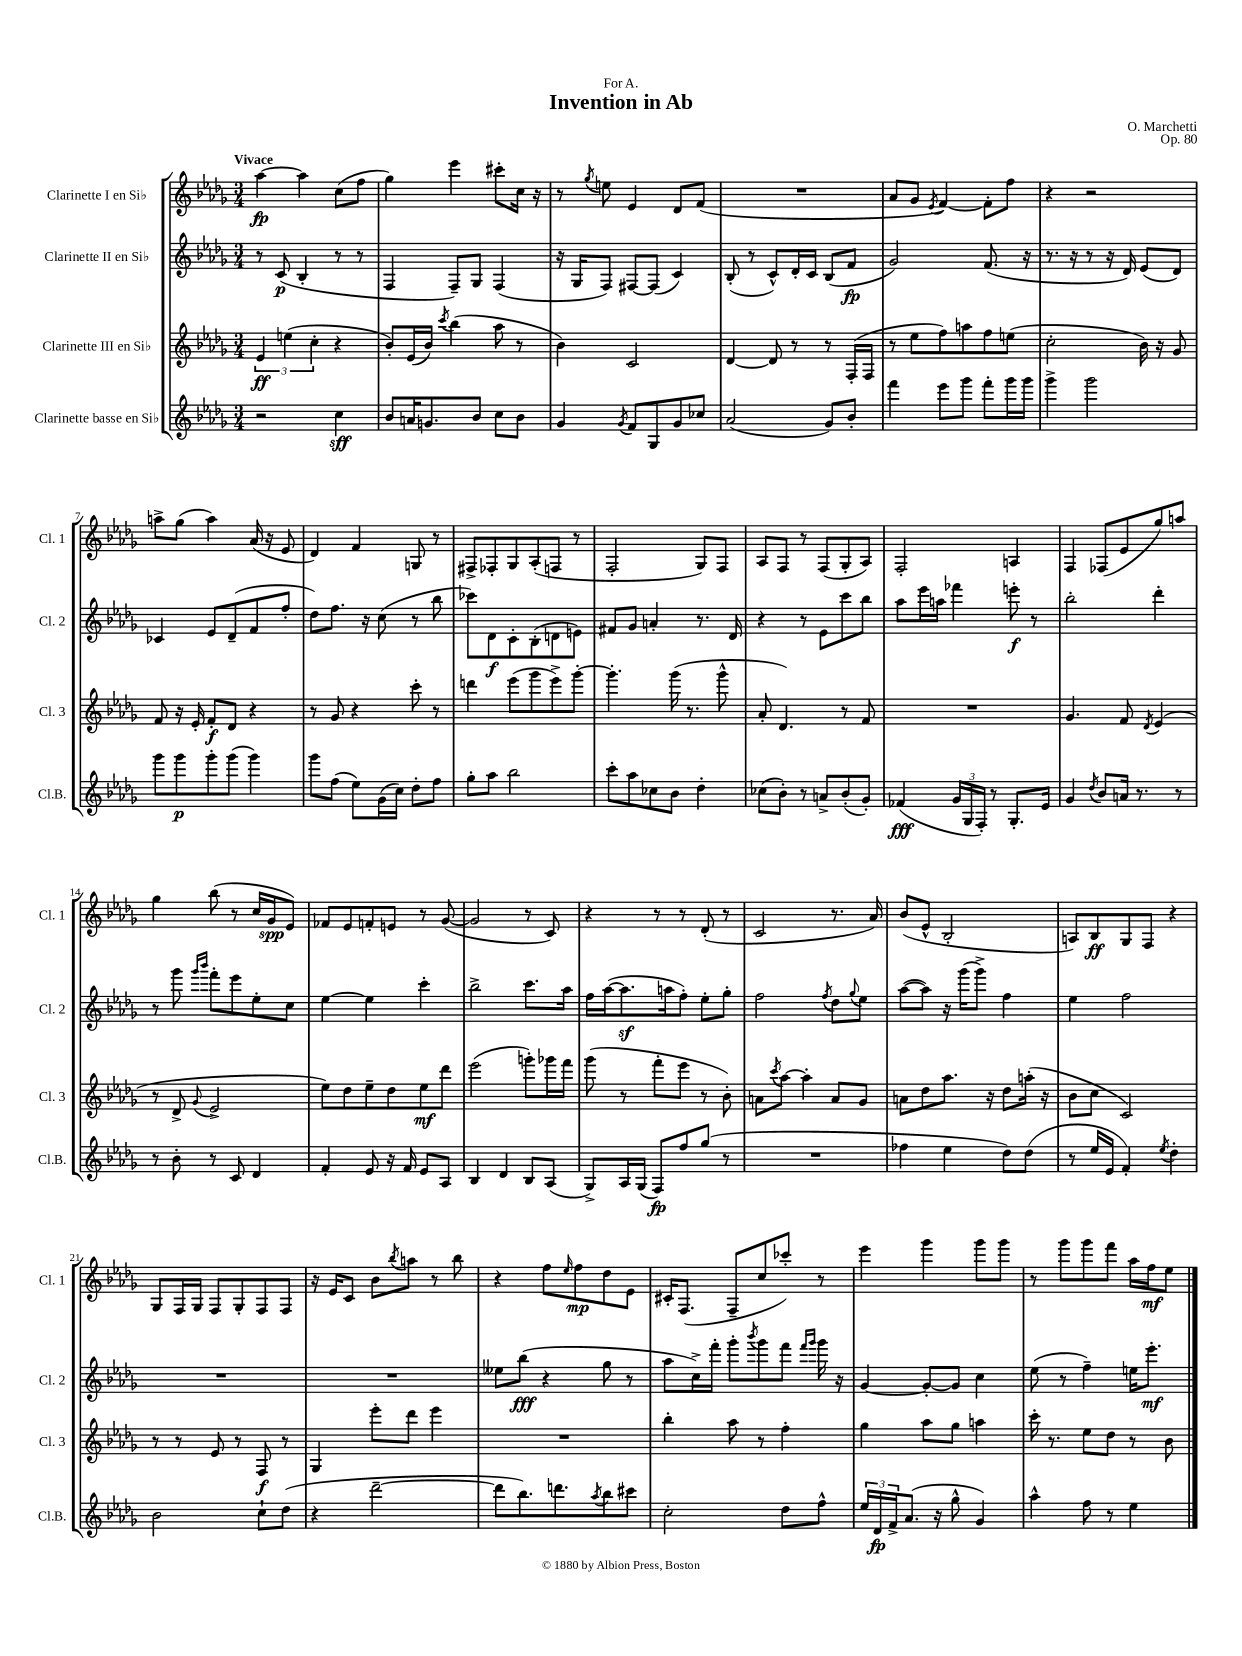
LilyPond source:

\header { title = "Invention in Ab" composer = "O. Marchetti" dedication = "For A." opus = "Op. 80" }
<<
\new StaffGroup <<
\new Staff = "s0" \with { instrumentName = "Clarinette I en Sib" shortInstrumentName = "Cl. 1" } {
    \clef treble \key des \major \numericTimeSignature \time 3/4 \tempo "Vivace"
    aes''4~\fp aes''4 c''8( f''8 |
    ges''4) ees'''4 cis'''8-. c''16 r16 |
    r8 \acciaccatura { ges''8 } e''8 ees'4 des'8 f'8( |
    R2. |
    aes'8 ges'8 \acciaccatura { ees'8 } f'4~) f'8-. f''8 |
    r4 r2 |
    a''8-> ges''8( a''4) aes'16( r16 ees'8 |
    des'4) f'4 g8 r8 |
    fis8-> fes8-. ges8 aes8-.( f8 r8 |
    f2-. ges8) f8 |
    aes8 f8 r8 f8( ges8-. aes8) |
    f2-. a4 |
    f4 fes8( ees'8 ges''8) a''8 |
    ges''4 bes''8( r8 c''16 ges'16\spp ees'8) |
    fes'8 ees'8 f'8-. e'8 r8 ges'8~( |
    ges'2 r8 c'8) |
    r4 r8 r8 des'8-.( r8 |
    c'2 r8. aes'16) |
    bes'8( ees'8-^ bes2-. |
    a8) bes8\ff ges8 f8 r4 |
    ges8 f16 ges16 f8 ges8-. f8 f8 |
    r16 ees'16 c'8 bes'8 \acciaccatura { bes''8 } a''8 r8 bes''8 |
    r4 f''8 \grace { ees''16 } f''8\mp des''8 ees'8 |
    cis'16-. f8.( f8-- c''8 ces'''8-.) r8 |
    ees'''4 ges'''4 ges'''8 ges'''8 |
    r8 ges'''8 ges'''8 f'''8 aes''16 f''16\mf ees''8 \bar "|." |
}
\new Staff = "s1" \with { instrumentName = "Clarinette II en Sib" shortInstrumentName = "Cl. 2" } {
    \clef treble \key des \major \numericTimeSignature \time 3/4
    r8 c'8\p( bes4-. r8 r8 |
    f4 f8--) ges8 f4( |
    r16 ges16 f8) fis8~ fis8( c'4) |
    bes8-.( r8 c'8-^) des'16-. c'16 bes8( f'8\fp |
    ges'2) f'8.( r16 |
    r8. r16 r8 r16 des'16) ees'8( des'8) |
    ces'4 ees'8 des'8--( f'8 f''8-. |
    des''8) f''8. r16 c''8( r8 bes''8 |
    ces'''8) des'8\f c'8-. bes8-.( d'8 e'8) |
    fis'8 ges'8 a'4-. r8. des'16 |
    r4 r8 ees'8 c'''8 bes''8 |
    aes''8 ees'''16 a''16 fes'''4 e'''8-.\f r8 |
    bes''2-. des'''4-. |
    r8 ges'''8 \grace { ges'''16 bes'''16 } f'''8-. ees'''8 ees''8-. c''8 |
    ees''4~ ees''4 c'''4-. |
    bes''2-> c'''8. aes''16 |
    f''16 aes''16~( aes''8.\sf a''16 f''8-.) ees''8-. ges''8-. |
    f''2 \acciaccatura { f''8 } des''8 \appoggiatura { ges''8 } ees''8 |
    aes''8~( aes''8) r16 ges'''16( ges'''8->) f''4 |
    ees''4 f''2 |
    R2. |
    R2. |
    eeses''8 bes''8\fff( r4 ges''8 r8 |
    aes''8 c''16->) f'''16-. ges'''8-. \acciaccatura { bes'''8 } ges'''8 f'''8 \grace { f'''16 ges'''16 } ges'''16 r16 |
    ges'4~ ges'8~-. ges'8 c''4 |
    ees''8( r8 f''4--) e''16 ees'''8.-.\mf \bar "|." |
}
\new Staff = "s2" \with { instrumentName = "Clarinette III en Sib" shortInstrumentName = "Cl. 3" } {
    \clef treble \key des \major \numericTimeSignature \time 3/4
    \tuplet 3/2 { ees'4\ff e''4( c''4-. } r4 |
    bes'8-.) ees'16( bes'16) \acciaccatura { c'''8 } bes''4( aes''8 r8 |
    bes'4) c'2 |
    des'4~ des'8 r8 r8 f16-.( f16 |
    r8 ees''8 f''8) a''8 f''8 e''8( |
    c''2-. bes'16) r16 ges'8 |
    f'8 r16 ees'16-. f'8-.\f des'8 r4 |
    r8 ges'8 r4 c'''8-. r8 |
    d'''4 ees'''8( ges'''8 ees'''8->) ges'''8~-. |
    ges'''4.-. ges'''16( r8. ges'''8-^ |
    aes'8-. des'4.) r8 f'8 |
    R2. |
    ges'4. f'8 \acciaccatura { des'8 } ees'4( |
    r8 des'8-> \appoggiatura { ges'8 } ees'2-> |
    ees''8) des''8 ees''8-- des''8 ees''8\mf des'''8 |
    ees'''2( g'''8-.) ges'''16 f'''16 |
    ges'''8( r8 f'''8-. ees'''8 r8 bes'8-.) |
    a'8 \acciaccatura { c'''8 } aes''8~ aes''4-. a'8 ges'8 |
    a'8 des''8 aes''8. r16 des''8 a''16-.( r16 |
    bes'8 c''8 c'2) |
    r8 r8 ees'8 r8 f8\f r8 |
    ges4 ees'''8-. des'''8 ees'''4 |
    R2. |
    bes''4-. aes''8 r8 f''4-. |
    ges''4 aes''8 ges''8 a''4 |
    c'''16-. r8. ees''8 des''8 r8 bes'8 \bar "|." |
}
\new Staff = "s3" \with { instrumentName = "Clarinette basse en Sib" shortInstrumentName = "Cl.B." } {
    \clef treble \key des \major \numericTimeSignature \time 3/4
    r2 c''4\sff |
    bes'8 a'16 g'8. bes'8 c''8 bes'8 |
    ges'4 \acciaccatura { ges'8 } f'8 ges8 ges'8 ces''8 |
    aes'2( ges'8) bes'8-. |
    f'''4 ees'''8 ges'''8 f'''8-. ges'''16 ges'''16 |
    ges'''4-> ges'''2 |
    ges'''8 ges'''8\p ges'''8-. ges'''8( ges'''4) |
    ges'''8 f''8( ees''8) ges'16( c''16) des''8-. f''8 |
    ges''8-. aes''8 bes''2 |
    c'''8-. aes''8 ces''8 bes'8 des''4-. |
    ces''8( bes'8-.) r8 a'8-> bes'8-.( ges'8-.) |
    fes'4\fff( \tuplet 3/2 { ges'16 ges16 f16-.) } r8 ges8.-. ees'16 |
    ges'4 \acciaccatura { des''8 } bes'8 a'16 r8. r8 |
    r8 bes'8-. r8 c'8 des'4 |
    f'4-. ees'8 r16 f'16 ees'8 aes8 |
    bes4 des'4 bes8 aes8( |
    ges8->) aes16 ges16( f8\fp) f''8 ges''8( r8 |
    R2. |
    fes''4 ees''4 des''8) des''8( |
    r8 ees''16 ees'16 f'4-.) \acciaccatura { ees''8 } des''4-. |
    bes'2 c''8-! des''8( |
    r4 des'''2~-- |
    des'''8 bes''8.) d'''8. \acciaccatura { aes''8 } bes''8 cis'''8 |
    c''2-. des''8 f''8-^ |
    \tuplet 3/2 { ees''16 des'16\fp f'16-> } aes'8.( r16 ges''8-^ ges'4) |
    aes''4-^ f''8 r8 ees''4 \bar "|." |
}
>>
>>
